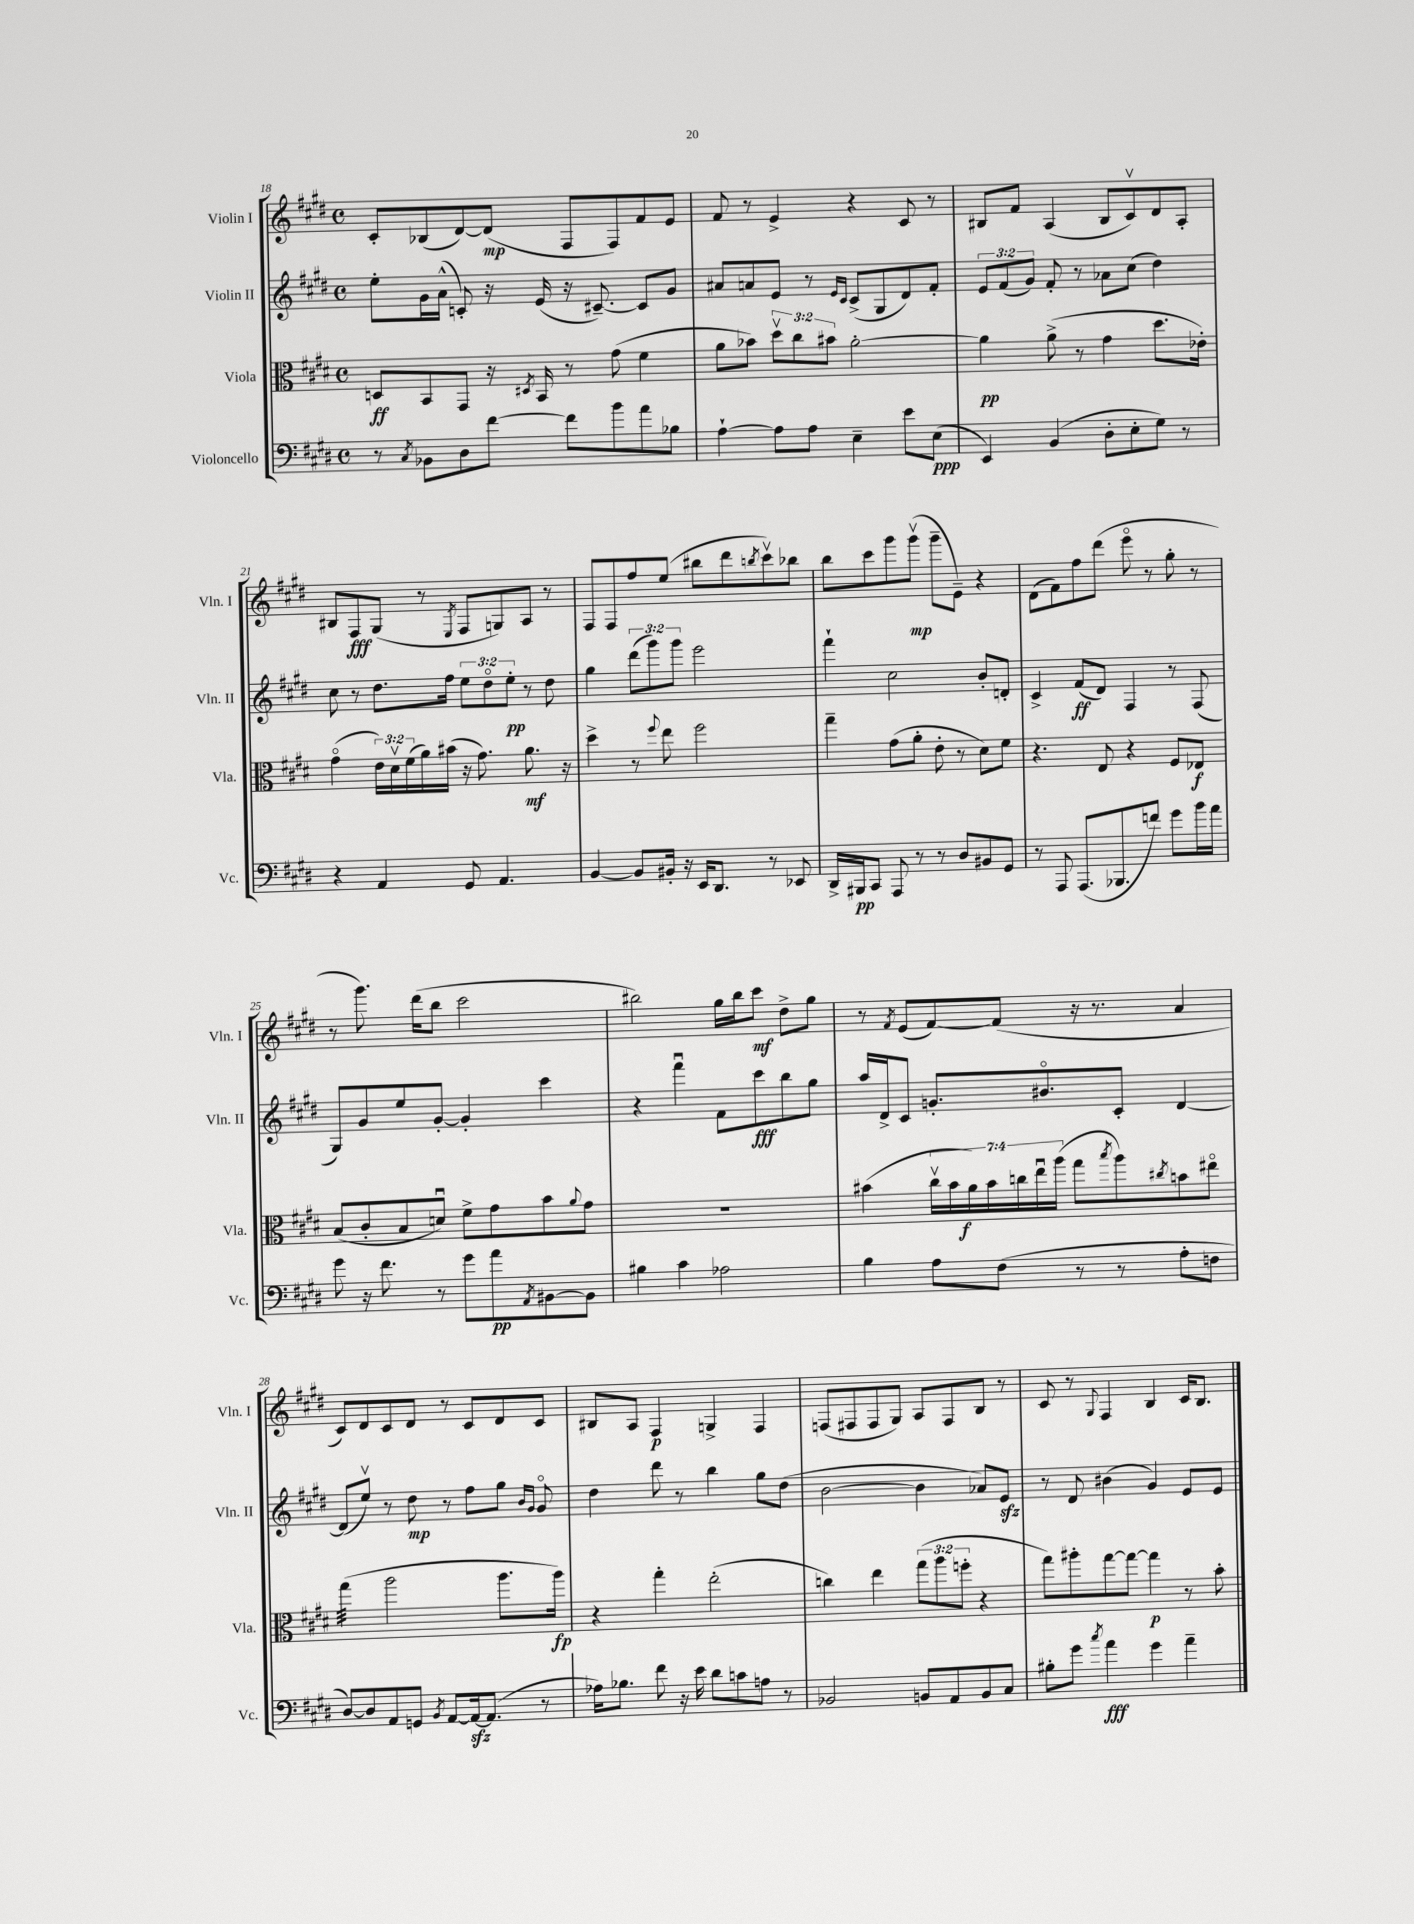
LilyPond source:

<<
\new StaffGroup <<
\new Staff = "s0" \with { instrumentName = "Violin I" shortInstrumentName = "Vln. I" } {
    \clef treble \key e \major \defaultTimeSignature \time 4/4
    cis'8-. bes8( dis'8~) dis'8\mp( fis8 fis8) fis'8 e'8 |
    fis'8 r8 e'4-> r4 cis'8 r8 |
    bis8 fis'8 a4( bis8 cis'8\upbow) dis'8 a8-. |
    bis8 fis8\fff gis8( r8 \acciaccatura { e8 } fis8 g8) a8 r8 |
    fis8 fis8 fis''8 e''8( bis''8 dis'''8 \acciaccatura { b''8 } cis'''8\upbow) bes''8 |
    b''8 cis'''8 gis'''8 gis'''8\upbow\mp( gis'''8-- e'8--) r4 |
    dis'8( fis'8) fis''8 dis'''8( e'''8\flageolet r8 gis''8-. r8 |
    r8 gis'''8.) dis'''16( b''8 cis'''2 |
    bis''2) gis''16 bis''16 cis'''8\mf dis''8-> gis''8 |
    r8 \acciaccatura { fis'8 } e'8( fis'8~) fis'8( r16 r8. a'4 |
    cis'8) dis'8 cis'8 dis'8 r8 cis'8 dis'8 cis'8 |
    bis8 a8 fis4\p g4-> fis4 |
    f8( fis8 fis8 gis8) a8 fis8 b8 r8 |
    cis'8 r8 \appoggiatura { gis8 } fis4 b4 cis'16 b8. \bar "|." |
}
\new Staff = "s1" \with { instrumentName = "Violin II" shortInstrumentName = "Vln. II" } {
    \clef treble \key e \major \defaultTimeSignature \time 4/4 \override Staff.TupletNumber.text = #tuplet-number::calc-fraction-text
    e''8-. gis'16 a'16-^( c'8-.) r16 e'16( r16 cis'8.~--) cis'8 gis'8 |
    ais'8 a'8 e'8 r8 \grace { e'16 cis'16 } cis'8->( gis8 dis'8) fis'8-. |
    \tuplet 3/2 { e'8 fis'8( gis'8) } fis'8-. r8 aes'8 cis''8( dis''4) |
    cis''8 r8 dis''8. fis''16 \tuplet 3/2 { e''8 dis''8\flageolet e''8-.\pp } r8 dis''8 |
    gis''4 \tuplet 3/2 { dis'''8( gis'''8) gis'''8 } e'''2 |
    fis'''4-! cis''2 b'8-. d'8-. |
    cis'4-> fis'8\ff( dis'8) fis4 r8 fis8( |
    gis8) gis'8 e''8 gis'8~-. gis'4-. cis'''4 |
    r4 fis'''4\downbow fis'8 cis'''8\fff b''8 gis''8 |
    a''16 dis'16-> cis'8 g'8.-. bis'8.\flageolet cis'8-. dis'4~ |
    dis'8( e''8\upbow) r8 dis''8\mp r8 fis''8 gis''8 \grace { b'16 gis'16 } gis'8\flageolet |
    dis''4 dis'''8 r8 b''4 gis''8 dis''8( |
    b'2~ b'4 aes'8) e'8\sfz |
    r8 dis'8 bis'4( gis'4) e'8 e'8 \bar "|." |
}
\new Staff = "s2" \with { instrumentName = "Viola" shortInstrumentName = "Vla." } {
    \clef alto \key e \major \defaultTimeSignature \time 4/4 \override Staff.TupletNumber.text = #tuplet-number::calc-fraction-text
    d8\ff b,8 gis,8 r16 \acciaccatura { dis8 } b,16 r8 gis'8( fis'4 |
    a'8 bes'8) \tuplet 3/2 { dis''8\upbow cis''8 bis'8 } a'2~-. |
    a'4\pp a'8->( r8 gis'4 dis''8. ees'16-.) |
    gis'4\flageolet( \tuplet 3/2 { e'16) dis'16\upbow fis'16( } a'16) bis'16( r16 gis'8.) a'8.\mf r16 |
    dis''4-> r8 \appoggiatura { fis''8 } e''8 fis''2 |
    gis''4-- gis'8( a'8-. e'8-. r8 dis'8) fis'8 |
    r4. e8 r4 fis8 ees8\f |
    b8( cis'8-. b8 d'8\downbow) fis'8-> gis'8 b'8 \appoggiatura { a'8 } gis'8 |
    R1 |
    bis'4( \tuplet 7/4 { cis''16\upbow bis'16 a'16\f) bis'16 c''16 e''16\downbow a''16( } gis''8 \acciaccatura { b''8 } a''8) \acciaccatura { cis''8 } b'8 eis''8\flageolet |
    gis''4:32( a''2 a''8. a''16\fp) |
    r4 gis''4-. e''2-.( |
    c''4) e''4 \tuplet 3/2 { gis''8( a''8 f''8-. } r4 |
    gis''8) ais''8-. gis''8~ gis''8~ gis''4\p r8 b'8-. \bar "|." |
}
\new Staff = "s3" \with { instrumentName = "Violoncello" shortInstrumentName = "Vc." } {
    \clef bass \key e \major \defaultTimeSignature \time 4/4
    r8 \acciaccatura { cis8 } bes,8 dis8 fis'8~ fis'8 b'8 a'8 bes8 |
    a4~-! a8 a8 e4-- e'8 e8\ppp( |
    e,4) b,4( dis8-. e8-. gis8) r8 |
    r4 a,4 gis,8 a,4. |
    b,4~ b,8 bis,16-. r16 e,16 dis,8. r8 ees,8 |
    dis,16-> bis,,16\pp cis,8 a,,8 r8 r8 dis8 bis,8 gis,8 |
    r8 a,,8 a,,8.( bes,,8. f'8) gis'8 b'16 a'16 |
    gis'8 r16 fis'8. r8 gis'8 a'8\pp \acciaccatura { a,8 } bis,8~ bis,8 |
    bis4 cis'4 aes2 |
    b4 a8 fis8( r8 r8 a8-. f8 |
    dis8~) dis8 a,8 g,8 \acciaccatura { b,8 } a,8~ a,16~\sfz a,8.( r8 |
    aes16) bes8. fis'8 r16 e'16 dis'8 c'8 a8 r8 |
    bes,2 b,8 a,8 b,8 cis8 |
    bis8-. gis'8 \acciaccatura { cis''8 } a'4\fff gis'4 a'4-- \bar "|." |
}
>>
>>
\layout { \context { \Score currentBarNumber = #18 } }
